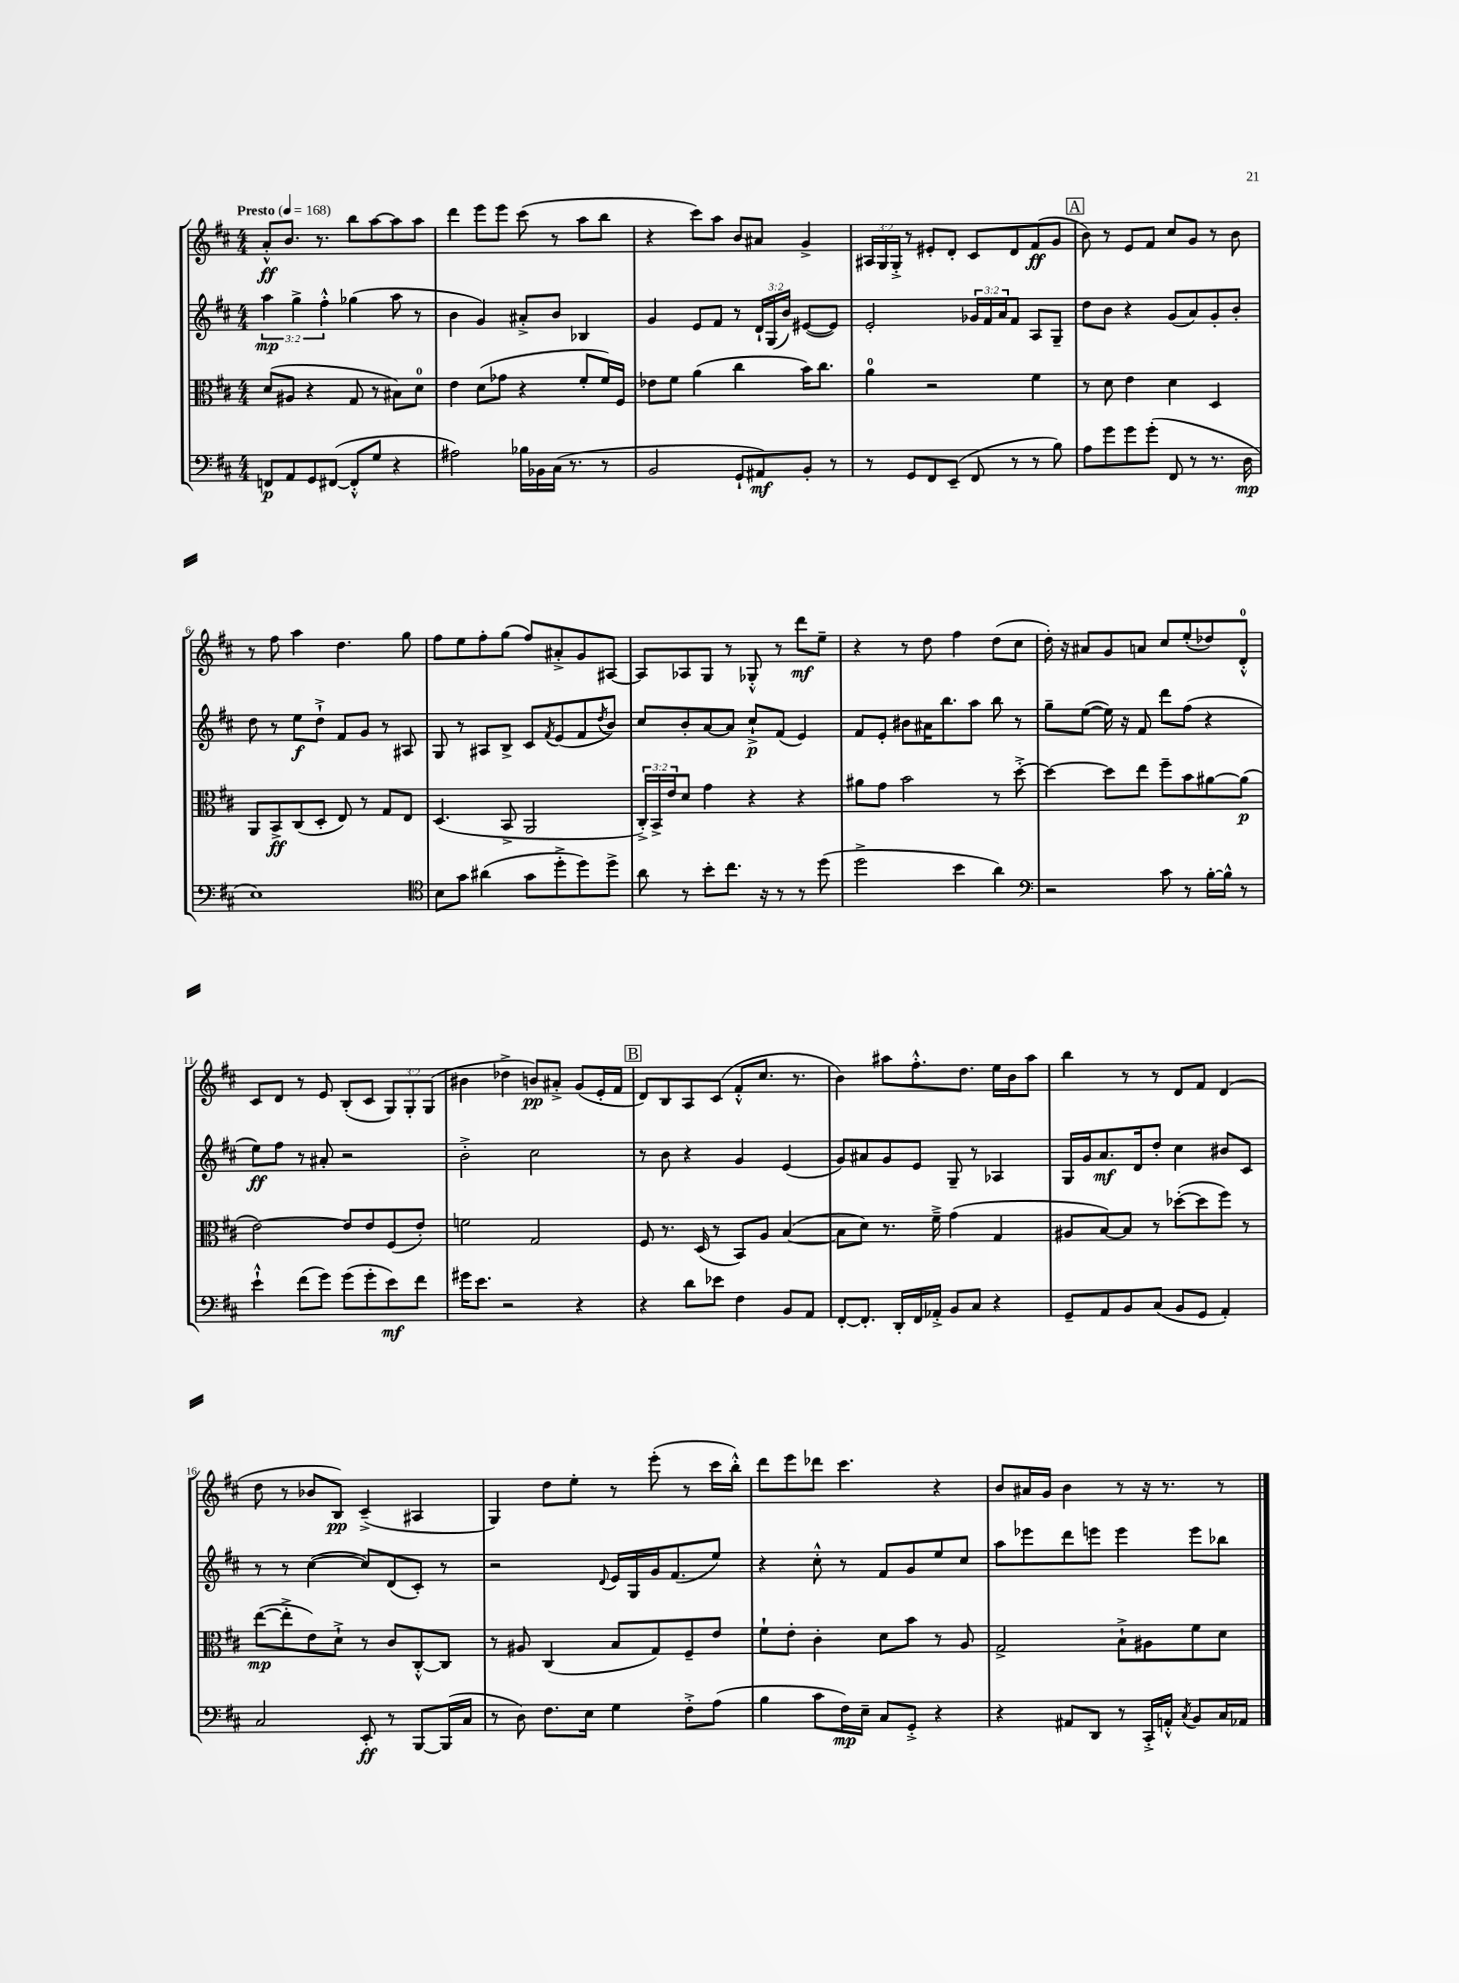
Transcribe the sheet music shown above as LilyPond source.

<<
\new StaffGroup <<
\new Staff = "s0" {
    \clef treble \key d \major \numericTimeSignature \time 4/4 \override Staff.TupletNumber.text = #tuplet-number::calc-fraction-text \tempo "Presto" 4 = 168
    a'8-.-^\ff b'8. r8. b''8 a''8~ a''8 a''8 |
    d'''4 e'''8 e'''8 cis'''8( r8 a''8 b''8 |
    r4 cis'''8) a''8 b'8 ais'8 g'4-> |
    \tuplet 3/2 { ais16 g16 g16-.-> } r8 eis'8-. d'8-. cis'8 d'8 fis'8\ff( g'8 |
    \mark \markup { \box "A" } b'8) r8 e'8 fis'8 cis''8 g'8 r8 b'8 |
    r8 fis''8 a''4 d''4. g''8 |
    fis''8 e''8 fis''8-. g''8( fis''8) ais'8-.-> g'8 ais8~ |
    ais8 aes8 g8 r8 ges8-.-^ r8 d'''8\mf e''8-- |
    r4 r8 d''8 fis''4 d''8( cis''8 |
    d''16-.) r16 ais'8 g'8 a'8 cis''8 e''8-.( des''8) d'8-0-.-^ |
    cis'8 d'8 r8 e'8 b8-.( cis'8 \tuplet 3/2 { g8) g8-. g8( } |
    bis'4 des''4-> b'8\pp) ais'8-.-> g'8( e'16-. fis'16 |
    \mark \markup { \box "B" } d'8) b8 a8 cis'8( fis'8-.-^ cis''8. r8. |
    b'4) ais''8 fis''8.-.-^ d''8. e''16 b'16 ais''8 |
    b''4 r8 r8 d'8 fis'8 d'4( |
    d''8 r8 bes'8 b8\pp) cis'4--->( ais4 |
    g4) d''8 e''8-. r8 e'''8-.( r8 cis'''16 b''16-.-^) |
    d'''8 e'''8 des'''8 cis'''4. r4 |
    b'8 ais'16 g'16 b'4 r8 r16 r8. r8 \bar "|." |
}
\new Staff = "s1" {
    \clef treble \key d \major \numericTimeSignature \time 4/4 \override Staff.TupletNumber.text = #tuplet-number::calc-fraction-text
    \tuplet 3/2 { a''4\mp g''4-> fis''4-.-^ } ges''4( a''8 r8 |
    b'4 g'4) ais'8-.-> b'8 bes4 |
    g'4 e'8 fis'8 r8 \tuplet 3/2 { d'16-! g16( b'16) } eis'8~( eis'8) |
    e'2-. \tuplet 3/2 { ges'16 fis'16 a'16 } fis'8 a8 g8-- |
    \mark \markup { \box "A" } d''8 b'8 r4 g'8( a'8) g'8-. b'8-. |
    d''8 r8 e''8\f d''8-!-> fis'8 g'8 r8 ais8 |
    g8 r8 ais8 b8-> cis'8 \acciaccatura { fis'8 } e'8( fis'8 \acciaccatura { d''8 } b'8) |
    cis''8 b'8-. a'8~ a'8 cis''8-!->\p fis'8( e'4) |
    fis'8 e'8-. bis'8 ais'16 b''8. a''8 b''8 r8 |
    g''8-- e''8~( e''16) r16 fis'8 d'''8 fis''8( r4 |
    e''8\ff) fis''8 r8 ais'8-. r2 |
    b'2-.-> cis''2 |
    \mark \markup { \box "B" } r8 b'8 r4 g'4 e'4( |
    g'8) ais'8 g'8 e'8 g8-- r8 aes4 |
    g16 g'16 a'8.\mf d'16 d''8-. cis''4 bis'8 cis'8 |
    r8 r8 cis''4~( cis''8) d'8( cis'8-.) r8 |
    r2 \appoggiatura { d'8 } e'16 g16 g'16 fis'8.( e''8) |
    r4 cis''8-.-^ r8 fis'8 g'8 e''8 cis''8 |
    a''8 ees'''8 d'''8 e'''8 e'''4 e'''8 bes''8 \bar "|." |
}
\new Staff = "s2" {
    \clef alto \key d \major \numericTimeSignature \time 4/4 \override Staff.TupletNumber.text = #tuplet-number::calc-fraction-text
    d'8( ais8 r4 g8 r8 bis8) d'8-0 |
    e'4 d'8( ges'8 r4 fis'8-. fis'16) fis16 |
    ees'8 fis'8 a'4( cis''4 b'16) cis''8. |
    a'4-0 r2 fis'4 |
    \mark \markup { \box "A" } r8 d'8 e'4 d'4 d4 |
    a,8 b,8->\ff cis8( d8-. e8) r8 g8 e8 |
    d4.( b,8-> a,2 |
    \tuplet 3/2 { cis16-.->) b,16-> e'16 } d'8 g'4 r4 r4 |
    ais'8 g'8 b'2 r8 d''8~-.-> |
    d''4~ d''8 e''8 fis''8-- b'8 ais'8~ ais'8\p( |
    e'2~) e'8 e'8 fis8( e'8-.) |
    f'2 g2 |
    \mark \markup { \box "B" } fis8 r8. d16( r8 b,8) a8 b4~( |
    b8 d'8) r8. fis'16---> g'4( g4 |
    ais8 b8~) b8 r8 des''8~-.( des''8 fis''8) r8 |
    e''8~\mp( e''8-.-> e'8) d'8-!-> r8 cis'8 cis8~-.-^ cis8 |
    r8 ais8 cis4( b8 g8) fis8-- e'8 |
    fis'8-! e'8-. cis'4-. d'8 b'8 r8 a8 |
    g2-> b8-!-> ais8 fis'8 d'8 \bar "|." |
}
\new Staff = "s3" {
    \clef bass \key d \major \numericTimeSignature \time 4/4
    f,8\p a,8 g,8 fis,8~( fis,8-.-^ g8 r4 |
    ais2) bes16 bes,16 cis16( r8. r8 |
    b,2 g,8-! ais,8\mf) b,8-. r8 |
    r8 g,8 fis,8 e,8--( fis,8 r8 r8 b8) |
    \mark \markup { \box "A" } a8 g'8 g'8 g'8-.( fis,8 r8 r8. d16\mp |
    e1) |
    \clef tenor b8 g'8 ais'4( g'8 d''8-.-> d''8) d''8-> |
    a'8 r8 b'8-. cis''8. r16 r8 r8 d''8( |
    d''2-> b'4 a'4) |
    \clef bass r2 cis'8 r8 b16~-. b16-^ r8 |
    e'4-!-^ fis'8( g'8) g'8( g'8-. e'8\mf) fis'8 |
    gis'16 e'8. r2 r4 |
    \mark \markup { \box "B" } r4 d'8 ees'8 fis4 b,8 a,8 |
    fis,8~-. fis,8.-. d,16-. fis,16 aes,16-.-> b,8 cis8 r4 |
    g,8-- a,8 b,8 cis8( b,8 g,8 a,4-.) |
    cis2 e,8-.\ff r8 b,,8~ b,,16( cis16 |
    r8 d8) fis8. e16 g4 fis8-.-> a8( |
    b4 cis'8 fis16\mp) e16-- cis8 g,8-.-> r4 |
    r4 ais,8 d,8 r8 cis,16-.-> a,16-.-^ \acciaccatura { cis8 } b,8 cis16 aes,16 \bar "|." |
}
>>
>>
